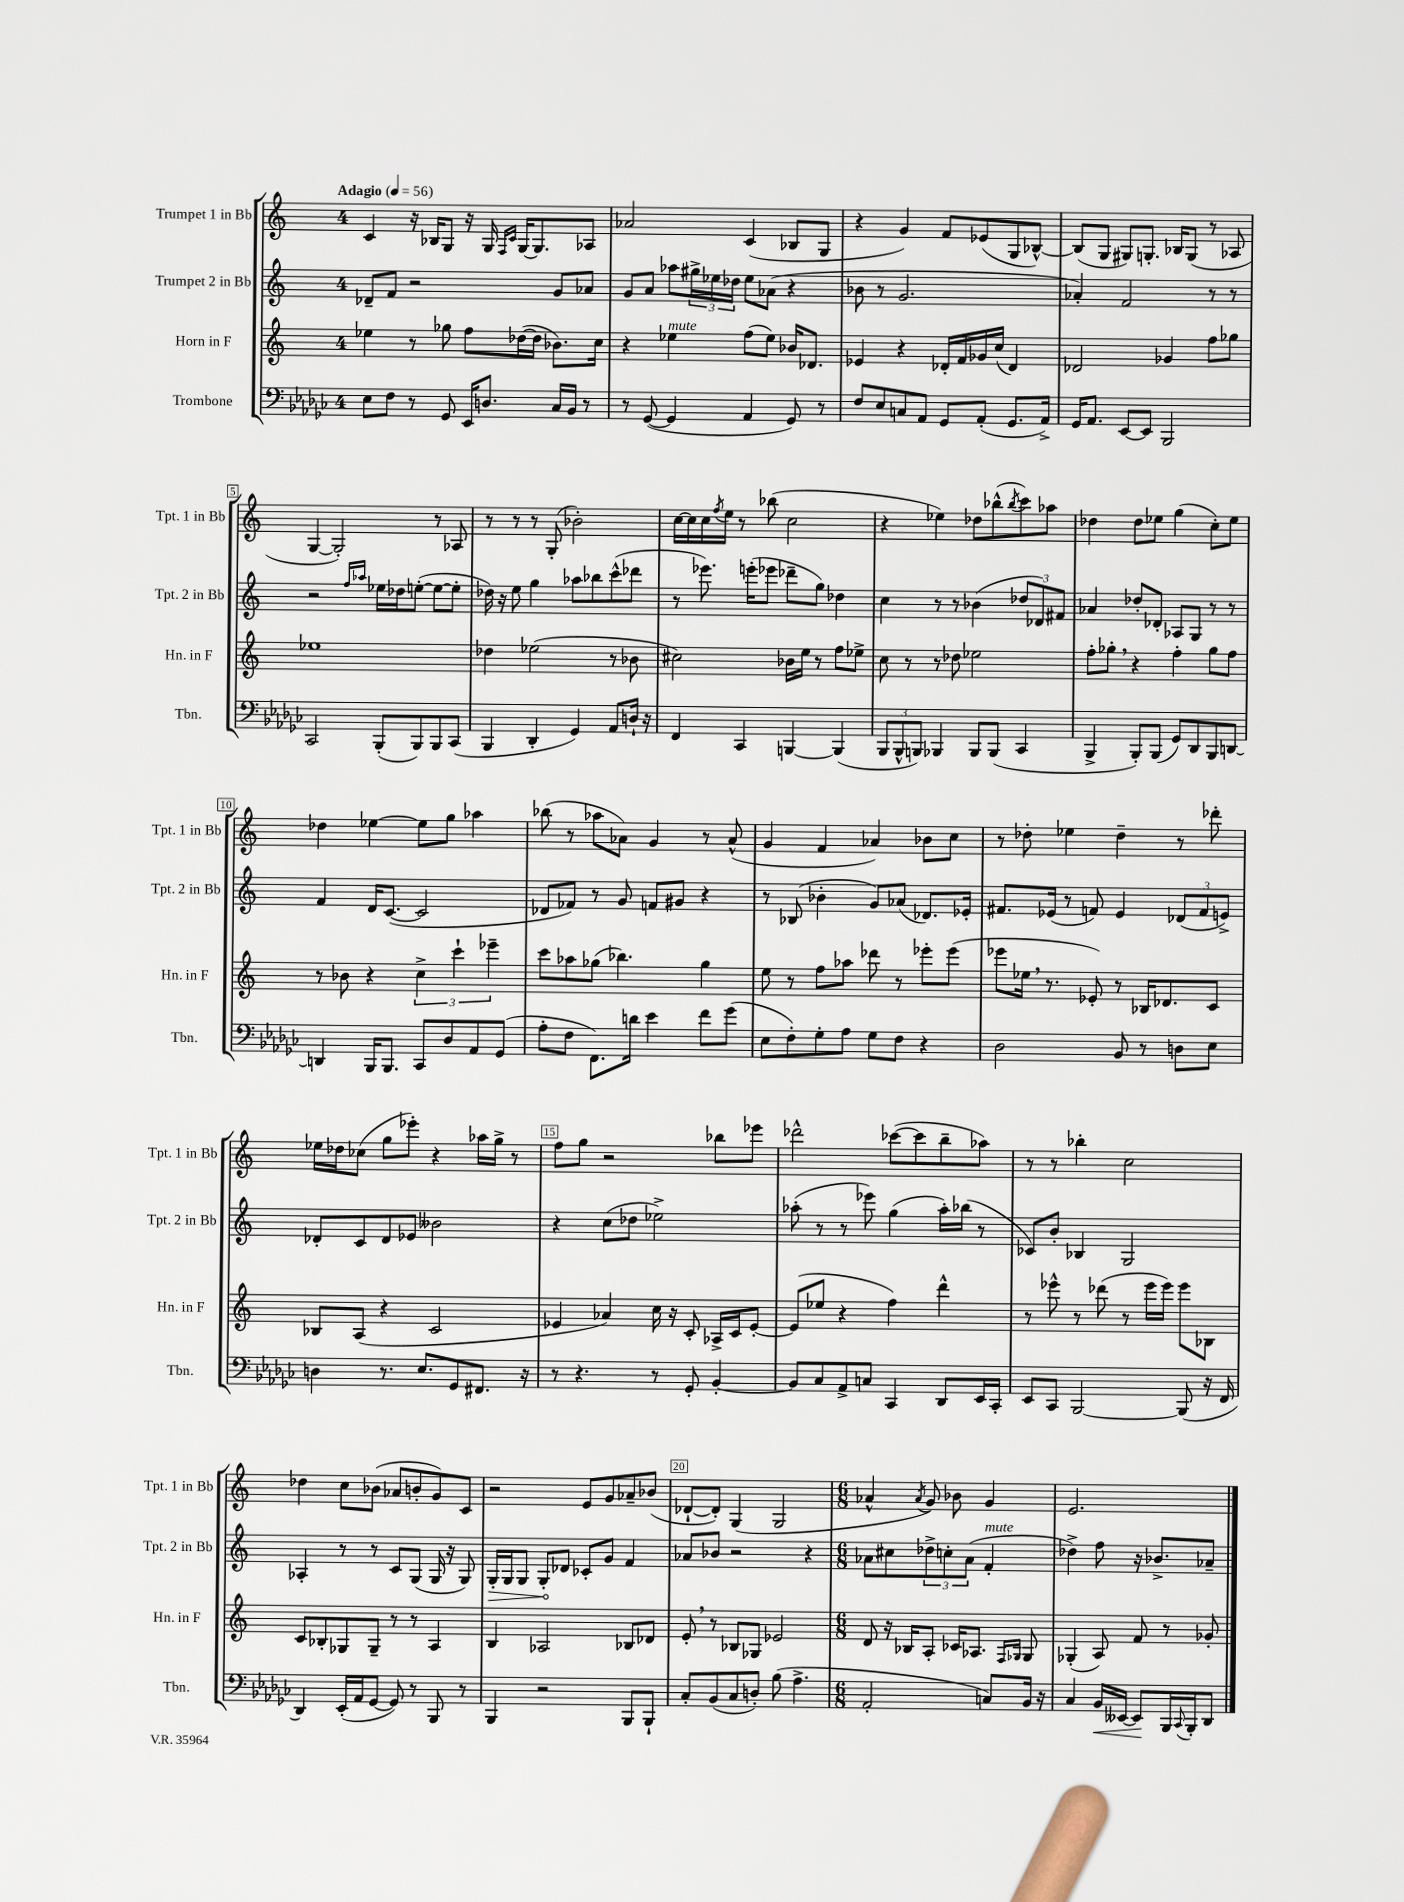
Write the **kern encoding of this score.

**kern	**dynam	**kern	**kern	**dynam	**kern
*part4	*part4	*part3	*part2	*part2	*part1
*staff4	*staff4	*staff3	*staff2	*staff2	*staff1
*I"Trombone	*	*I"Horn in F	*I"Trumpet 2 in Bb	*	*I"Trumpet 1 in Bb
*I'Tbn.	*	*I'Hn. in F	*I'Tpt. 2 in Bb	*	*I'Tpt. 1 in Bb
*clefF4	*	*clefG2	*clefG2	*	*clefG2
*k[b-e-a-d-g-c-]	*	*k[]	*k[]	*	*k[]
*M4/4	*	*M4/4	*M4/4	*	*M4/4
*MM56	*	*MM56	*MM56	*	*MM56
=1	=1	=1	=1	=1	=1
!	!	!	!	!	!LO:TX:a:B:t=Adagio
8E-\L	.	4ee-X\	8d-X~/L	.	4c/
8F\J	.	.	8f/J	.	.
8r	.	8r	2r	.	16r
.	.	.	.	.	16B-X/KL
8GG-/	.	8gg-X\	.	.	8G/J
16EE-/KL	.	8ff\L	.	.	16r
8.Dn/J	.	.	.	.	16G/
.	.	.	.	.	16qqF/LL
.	.	.	.	.	16qqc/JJ
.	.	([16dd-X\L	.	.	[16G/KL
.	.	16dd-\JJ]	.	.	8.G/]
16C-/LL	.	8.b-X\L)	8g/L	.	.
16BB-/JJ	.	.	.	.	.
8r	.	.	8a-X/J	.	8A-X/J
.	.	16cc\Jk	.	.	.
=2	=2	=2	=2	=2	=2
8r	.	4r	8g/L	.	2a-X/
([8GG-/	.	.	8a/J	.	.
!	!	!LO:TX:a:i:t=mute	!	!	!
4GG-/]	.	4ee-X\	8aa-X\L	.	.
.	.	.	24gg#X^\L	.	.
.	.	.	24ee-X\	.	.
.	.	.	24dd-X\JJ	.	.
4AA-/	.	(8ff\L	8ee-\L	.	(4c/
.	.	8ee-\J)	(8a-X\J	.	.
8GG-/)	.	16b-X/KL	4r	.	8B-X/L
.	.	8.d-X/J	.	.	.
8r	.	.	.	.	8G/J
=3	=3	=3	=3	=3	=3
8F/L	.	4e-X/	8b-X\	.	4r
8E-/	.	.	8r	.	.
8Cn/	.	4r	2.g/	.	4g/)
8AA-/J	.	.	.	.	.
8GG-/L	.	16d-X'/LL	.	.	8f/L
.	.	16f/	.	.	.
(8AA-'/J	.	16g-X/	.	.	(8e-X/
.	.	(16cc/JJ	.	.	.
8.GG-/L	.	4d-/)	.	.	8G/
.	.	.	.	.	[8B-X^^/J)
16AA-^/Jk)	.	.	.	.	.
=4	=4	=4	=4	=4	=4
16GG-/KL	.	2d-X/	4a-X'/)	.	(8B-/L]
8.AA-/J	.	.	.	.	.
.	.	.	.	.	8G/J
[8EE-/L	.	.	2f/	.	8G#X/L)
8EE-/J]	.	.	.	.	8.Gn'/J
2BBB-/	.	4g-X/	.	.	.
.	.	.	.	.	16B-X/KL
.	.	.	.	.	(8G/J
.	.	8ff\L	8r	.	8r
.	.	8gg-X\J	8r	.	8A-X/
!!LO:LB:g=z
=5	=5	=5	=5	=5	=5
2CC-/	.	1ee-X	2r	.	[4G/
.	.	.	.	.	2G'/])
.	.	.	16qqff/LL	.	.
.	.	.	16qqaa-X/JJ	.	.
(8BBB-'/L	.	.	16ee-X\LL	.	.
.	.	.	16dd-X\J	.	.
8BBB-/)	.	.	([8een'\J	.	.
8BBB-/	.	.	8ee\L_	.	8r
(8CC-/J	.	.	8ee'\J]	.	8A-X/
=6	=6	=6	=6	=6	=6
4BBB-/	.	4dd-X\	16dd-X\)	.	8r
.	.	.	16r	.	.
.	.	.	8ee\	.	8r
4DD-'/	.	(2ee-X\	4gg\	.	8r
.	.	.	.	.	(8G'/
4GG-/)	.	.	8aa-X\L	.	2b-X'\)
.	.	.	8bb-X\	.	.
8AA-/L	.	8r	(8ccc^^\	.	.
16Dn`/Jk	.	8b-X\	8ddd-X\J	.	.
16r	.	.	.	.	.
=7	=7	=7	=7	=7	=7
4FF/	.	2cc#X\)	8r	.	[16cc\LL
.	.	.	.	.	16cc\]
.	.	.	8.eee-X\)	.	16cc\
.	.	.	.	.	8qff/
.	.	.	.	.	16ee\JJ
4CC-/	.	.	.	.	8r
.	.	.	(16eeen'\KL	.	.
.	.	.	8eee-X\J	.	(8bb-X\
[4BBBn/	.	16b-X\LL	8ddd-X~\L	.	2cc\
.	.	16ee\JJ	.	.	.
.	.	8r	8gg\J)	.	.
(4BBB/]	.	8ff\L	4dd-X\	.	.
.	.	8ee-X^\J	.	.	.
=8	=8	=8	=8	=8	=8
12BBB-/L	.	8cc\	4cc\	.	4r
12BBB-^^/	.	.	.	.	.
.	.	8r	.	.	.
12BBBn/J)	.	.	.	.	.
4BBB-X/	.	8r	8r	.	4ee-X\)
.	.	8dd-X\	8r	.	.
8BBB-/L	.	2ee-X\	(4b-X\	.	8dd-X\L
(8BBB-/J	.	.	.	.	(8bb-X^^\
.	.	.	.	.	8qbb-/
4CC-/	.	.	12dd-X/L	.	8ccc\)
.	.	.	12d-X/)	.	.
.	.	.	.	.	8aa-X\J
.	.	.	12f#X/J	.	.
=9	=9	=9	=9	=9	=9
4BBB-^/	.	8ff'\L	4a-X/	.	4dd-X\
.	.	8gg-X',\J	.	.	.
8BBB-'/L)	.	4r	8dd-X'/L	.	8dd-\L
(8BBB-/J	.	.	8d-X'/J	.	8ee-X\J
8GG-/L)	.	4ff'\	8A-X/L	.	(4gg\
8DD-/	.	.	8G/J	.	.
8BBB-/	.	8gg-\L	8r	.	8cc'\L)
[8DDn/J	.	8ff\J	8r	.	8ee-\J
!!LO:LB:g=z
=10	=10	=10	=10	=10	=10
4DDn/]	.	8r	4f/	.	4dd-X\
.	.	8b-X\	.	.	.
16BBB-/KL	.	4r	16d/KL	.	[4ee-X\
8.BBB-/J	.	.	([8.c/J	.	.
8CC-/L	.	6cc^\	2c/]	.	8ee-\L]
8D-/	.	.	.	.	8gg\J
.	.	6ccc`\	.	.	.
8AA-/	.	.	.	.	4aa-X\
.	.	6eee-X~\	.	.	.
(8GG-/J	.	.	.	.	.
=11	=11	=11	=11	=11	=11
8A-'\L	.	8ccc\L	8d-X/L	.	(8bb-X\
8F\J	.	8aa-X\	8f-X/J)	.	8r
8.FF\L)	.	(8gg-X\J	8r	.	8aa-X\L
.	.	4.bb-X\)	8g/	.	8a-X\J)
16dn\Jk	.	.	.	.	.
4e-\	.	.	8fn/L	.	4g/
.	.	.	8g#X/J	.	.
8f\L	.	4gg-\	4r	.	8r
(8g-\J	.	.	.	.	(8a-^^/
=12	=12	=12	=12	=12	=12
8E-\L	.	8ee\	8r	.	4g/
8F'\)	.	8r	(8B-X/	.	.
8G-'\	.	8ff\L	4b-X'\	.	4f/
8A-\J	.	8aa-X\J	.	.	.
8G-\L	.	8ddd-X\	8g/L)	.	4a-X/)
8F\J	.	8r	(8a-X/J	.	.
4r	.	8eee-X'\L	8.d-X/L)	.	8b-X\L
.	.	(8eee-\J	.	.	8cc\J
.	.	.	16e-X'/Jk	.	.
=13	=13	=13	=13	=13	=13
2D-\	.	8eee-X\L	8.f#X/L	.	8r
.	.	16ee-X,\Jk	.	.	8dd-X'\
.	.	8.r	(16e-X/Jk	.	.
.	.	.	8r	.	4ee-X\
.	.	8e-X'/)	8fn/)	.	.
8BB-/	.	8r	4e-/	.	4dd-~\
8r	.	16B-X/KL	.	.	.
.	.	8.d-X/	.	.	.
8Dn\L	.	.	(12d-X/L	.	8r
.	.	.	12f/	.	.
8E-\J	.	8c/J	.	.	8ddd-X'\
.	.	.	12en^/J)	.	.
!!LO:LB:g=z
=14	=14	=14	=14	=14	=14
4Dn\	.	8B-X/L	8d-X'/L	.	16ee-X\LL
.	.	.	.	.	16dd-X\J
.	.	(8A/J	8c/	.	(8cc-X\J
8.r	.	4r	8d-/	.	8gg\L
.	.	.	8e-X/J	.	8eee-X'\J)
8.E-/L	.	.	.	.	.
.	.	2c/	2b--X\	.	4r
8GG-/	.	.	.	.	.
8.FF#X/J	.	.	.	.	16aa-X\LL
.	.	.	.	.	16gg^\JJ
.	.	.	.	.	8r
16r	.	.	.	.	.
=15	=15	=15	=15	=15	=15
8r	.	4e-X/	4r	.	8ff\L
4.r	.	.	.	.	8gg\J
.	.	4a-X/)	(8cc\L	.	2r
.	.	.	8dd-X\J	.	.
8r	.	16cc\	2ee-X^\)	.	.
.	.	16r	.	.	.
8GG-'/	.	8c'/	.	.	.
[4BB-'/	.	16A-X^/LL	.	.	8bb-X\L
.	.	16c/J	.	.	.
.	.	[8e-'/J	.	.	8eee-X\J
=16	=16	=16	=16	=16	=16
8BB-/L]	.	(8e-/L]	(8aa-X'\	.	2ddd-X^^\
8C-/	.	8ee-X/J	8r	.	.
8AA-^/	.	4r	8r	.	.
8Cn/J	.	.	8eee-X\)	.	.
4CC-/	.	4ff\)	(4gg\	.	([8ccc-X\L
.	.	.	.	.	8ccc-\]
8DD-/L	.	4ddd^^\	16aa-'\LL)	.	8bb~\
.	.	.	(16bb-X\JJ	.	.
16EE-/L	.	.	8r	.	8aa-X\J)
16CC-'/JJ	.	.	.	.	.
=17	=17	=17	=17	=17	=17
8EE-/L	.	8r	8c-X/L)	.	8r
8CC-/J	.	8eee-X^^\	8b'/J	.	8r
[2BBB-/	.	8r	4B-X/	.	4bb-X'\
.	.	(8ddd-X\	.	.	.
.	.	8r	2G/	.	2cc\
.	.	16eee-\LL	.	.	.
.	.	16eee-\JJ)	.	.	.
(8BBB-/]	.	8eee-\L	.	.	.
16r	.	8B-X\J	.	.	.
16FF/	.	.	.	.	.
!!LO:LB:g=z
=18	=18	=18	=18	=18	=18
4DD-/)	.	8c/L	4A-X'/	.	4dd-X\
.	.	8B-X'/	.	.	.
(16EE-'/LL	.	8G-X/	8r	.	8cc\L
16AA-/J	.	.	.	.	.
[8GG-/J	.	8G-~/J	8r	.	(8b-X\J
8GG-/])	.	8r	8c/L	.	8a-X/L
8r	.	8r	(8G/J	.	8bn'/
8BBB-/	.	4A/	16G/	.	8g/)
.	.	.	16r	.	.
8r	.	.	8G/)	.	8c/J
=19	=19	=19	=19	=19	=19
!	!	!	!	!LO:HP:b	!
4BBB-/	.	4B/	16G'/LL	>	2r
.	.	.	16G/J	.	.
.	.	.	8G/J	.	.
2r	.	2A-X/	8G'/L	.	.
.	.	.	8d-X/J	]	.
.	.	.	8c-X'/L	.	8e/L
.	.	.	8g/J	.	8g/
8BBB-/L	.	8B-X/L	4f/	.	8a-X~/
8BBB-`/J	.	8d-X/J	.	.	(8b-X/J
=20	=20	=20	=20	=20	=20
8C-'/L	.	8e',/	8a-X/L	.	[8d-X`/L
(8BB-/	.	8r	8b-X/J	.	8d-'/J])
8C-/	.	8B-X/L	2r	.	(4G/
8Dn'/J)	.	8G-X/J	.	.	.
(8B-\	.	2e-X/	.	.	2G/
4.A-^\	.	.	.	.	.
.	.	.	4r	.	.
=21	=21	=21	=21	=21	=21
*M6/8	*	*M6/8	*M6/8	*	*M6/8
2AA-'/	.	8d/	8a-X\L	.	4a-X^^/
.	.	16r	8cc#X\	.	.
.	.	16B-X/KL	.	.	.
.	.	.	.	.	8qa-/
.	.	8A'/J	12dd-X^\	.	8g/)
.	.	.	12ccn'\	.	.
.	.	16c-X/KL	.	.	8b-X\
.	.	.	(12a-\J	.	.
.	.	8.A-X/J	.	.	.
!	!	!	!LO:TX:a:i:t=mute	!	!
8Cn/L)	.	.	4f'/	.	4g/
.	.	16qqF/LL	.	.	.
.	.	16qqG-X/JJ	.	.	.
16BB-/Jk	.	8G-/	.	.	.
16r	.	.	.	.	.
=22	=22	=22	=22	=22	=22
4C-/	.	(4G-X'/	4dd-X^\)	.	2.e/
!	!LO:HP:b	!	!	!	!
16BB-/LL	<	8A/)	8ff\	.	.
[16EE--X/JJ	.	.	.	.	.
8EE--/L]	.	8f/	16r	.	.
.	.	.	8.b-X^/L	.	.
16BBB-/L	[	8r	.	.	.
8qqCC-/	.	.	.	.	.
16BBB-'/J	.	.	.	.	.
8DD-/J	.	8g-X'/	8a-X~/J	.	.
==	==	==	==	==	==
*-	*-	*-	*-	*-	*-
